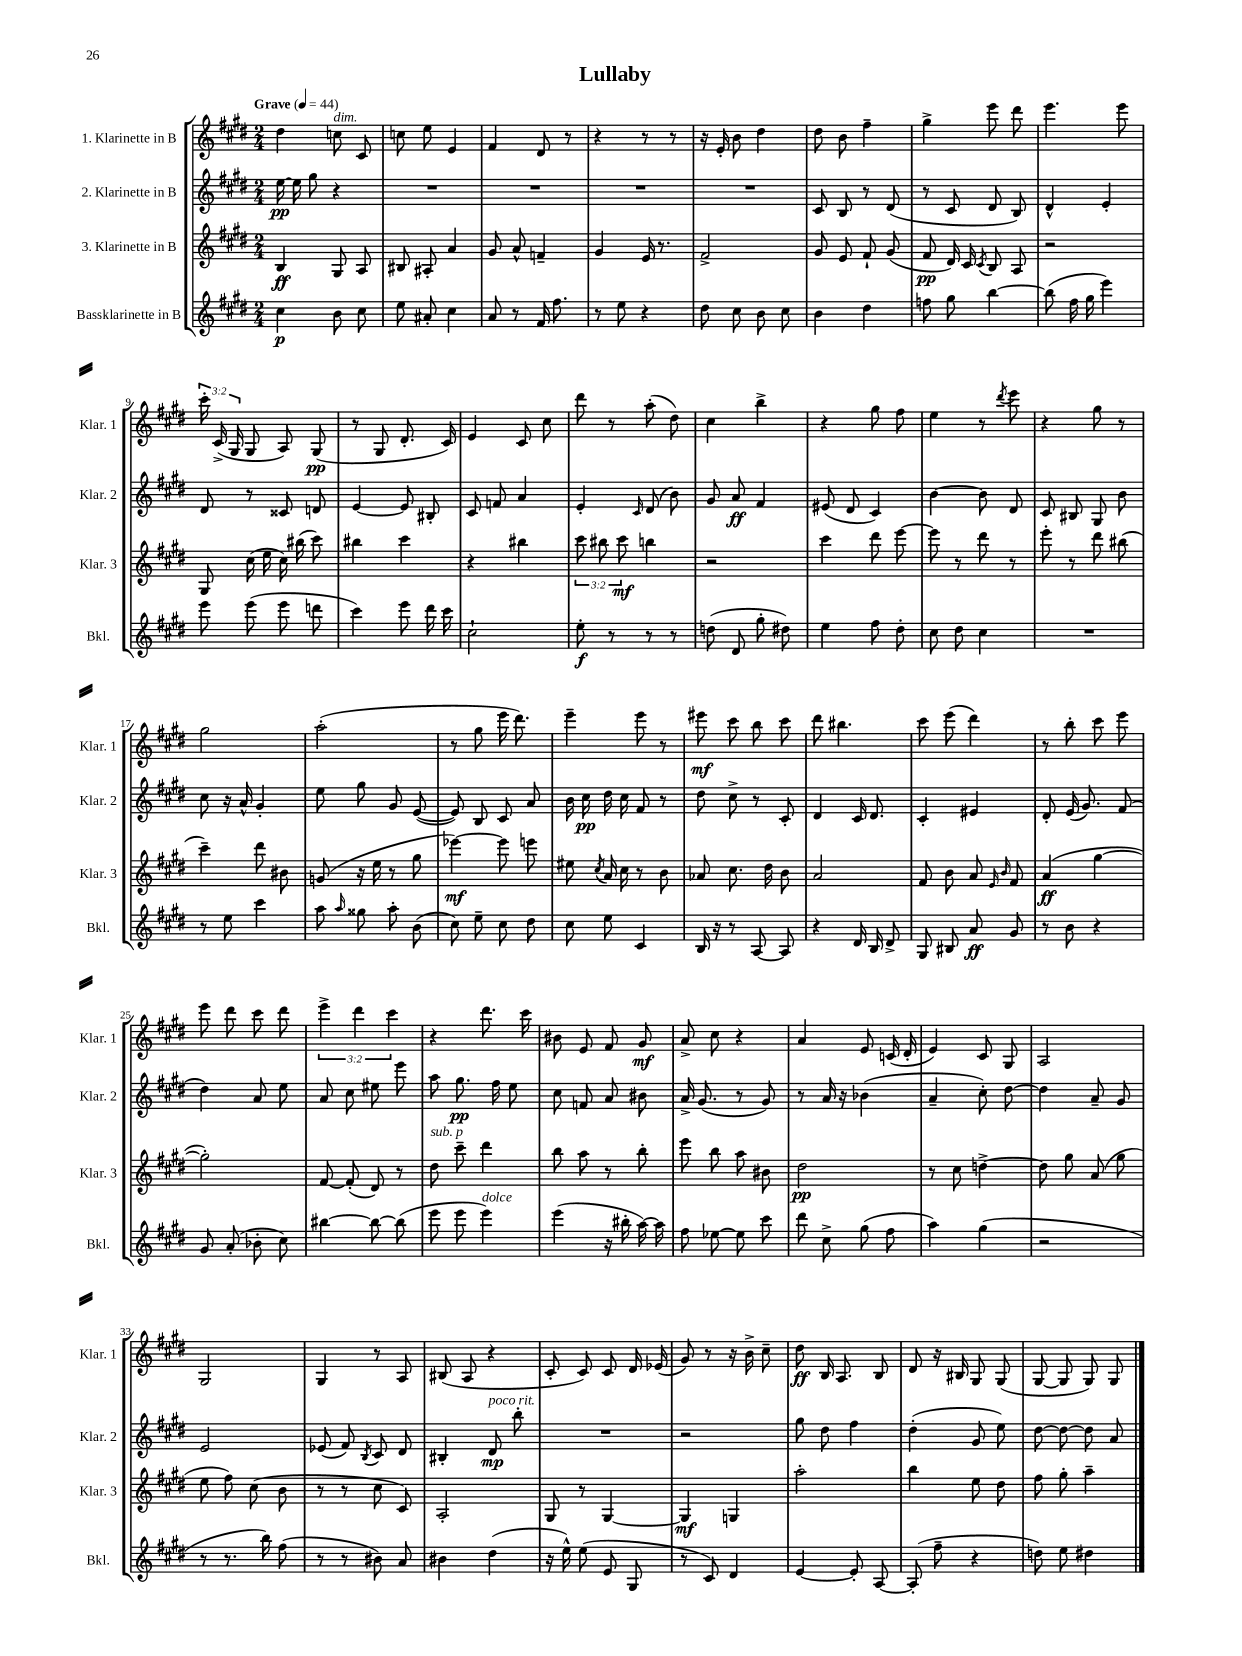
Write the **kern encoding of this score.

**kern	**kern	**kern	**kern
*staff4	*staff3	*staff2	*staff1
*clefG2	*clefG2	*clefG2	*clefG2
*k[f#c#g#d#]	*k[f#c#g#d#]	*k[f#c#g#d#]	*k[f#c#g#d#]
*M2/4	*M2/4	*M2/4	*M2/4
*MM44	*MM44	*MM44	*MM44
4cc#	4B	[16ee	4dd#
.	.	16ee]	.
.	.	8gg#	.
8b	8G#	4r	8cc
8cc#	8A	.	8c#
=	=	=	=
8ee	8B#	2r	8cc
8a#'	8A#'	.	8ee
4cc#	4a	.	4e
=	=	=	=
8a	8g#	2r	4f#
8r	8a^^	.	.
16f#	4f~	.	8d#
8.ff#	.	.	.
.	.	.	8r
=	=	=	=
8r	4g#	2r	4r
8ee	.	.	.
4r	16e	.	8r
.	8.r	.	.
.	.	.	8r
=	=	=	=
8dd#	2f#^	2r	16r
.	.	.	16e'
8cc#	.	.	8b
8b	.	.	4dd#
8cc#	.	.	.
=	=	=	=
4b	8g#	8c#	8dd#
.	8e	8B	8b
4dd#	8f#`	8r	4ff#~
.	(8g#	(8d#	.
=	=	=	=
8ff	8f#	8r	4gg#^
8gg#	16d#)	8c#	.
.	16c#	.	.
.	8qc#	.	.
[4bb	8B	8d#	8eee
.	8A	8B)	8ddd#
=	=	=	=
(8bb]	2r	4d#^^	4.eee
16ff#	.	.	.
16gg#	.	.	.
4eee)	.	4e'	.
.	.	.	8eee
=	=	=	=
8eee	8G#	8d#	24ccc#'
.	.	.	(24c#^
.	.	.	24G#
(8eee	(16cc#	8r	8G#
.	16ee	.	.
8eee	16cc#)	8c##	8A)
.	(16bb#	.	.
8ddd	8ccc#)	8d	(8G#
=	=	=	=
4ccc#)	4bb#	[4e	8r
.	.	.	8G#
8eee	4ccc#	8e]	8.d#'
16ddd#	.	8B#'	.
16ccc#	.	.	16c#)
=	=	=	=
2cc#`	4r	8c#	4e
.	.	8f	.
.	4bb#	4a	8c#
.	.	.	8cc#
=	=	=	=
8ee'	12ccc#	4e'	8ddd#
.	12bb#	.	.
8r	.	.	8r
.	12ccc#	.	.
.	.	16qqc#	.
8r	4bb	(8d#	(8aa'
8r	.	8b)	8dd#)
=	=	=	=
(8dd	2r	8g#	4cc#
8d#	.	8a	.
8gg#'	.	4f#	4bb^
8dd#)	.	.	.
=	=	=	=
4ee	4ccc#	(8e#	4r
.	.	8d#	.
8ff#	8ddd#	4c#)	8gg#
8dd#'	[8eee	.	8ff#
=	=	=	=
8cc#	8eee]	[4b	4ee
8dd#	8r	.	.
4cc#	8ddd#	8b]	8r
.	.	.	8qddd#
.	8r	8d#	8eee
=	=	=	=
2r	8eee'	8c#	4r
.	8r	8B#	.
.	8ddd#	8G#	8gg#
.	(8bb#	8b	8r
=	=	=	=
8r	4ccc#~)	8cc#	2gg#
8ee	.	16r	.
.	.	16a^^	.
4ccc#	8ddd#	4g#'	.
.	8b#	.	.
=	=	=	=
8aa	(8g	8ee	(2aa'
16qqaa	.	.	.
8gg##	16r	8gg#	.
.	16ee	.	.
8aa'	8r	8g#	.
(8b	8gg#	([8e	.
=	=	=	=
8cc#)	[4eee-)	8e])	8r
8ee~	.	8B	8gg#
8cc#	8eee-]	8c#	16eee
.	.	.	8.ddd#)
8dd#	8eee	8a	.
=	=	=	=
8cc#	8ee#	16b	4eee~
.	.	16cc#	.
.	8qcc#	.	.
8ee	16a	16dd#	.
.	16cc#	16cc#	.
4c#	8r	8f#	8eee
.	8b	8r	8r
=	=	=	=
16B	8a-	8dd#	8eee#
16r	.	.	.
8r	8.cc#	8cc#^	8ccc#
[8A	.	8r	8bb
.	16dd#	.	.
8A]	8b	8c#'	8ccc#
=	=	=	=
4r	2a	4d#	8ddd#
.	.	.	4.bb#
16d#	.	16c#	.
16B	.	8.d#	.
8d#^	.	.	.
=	=	=	=
8G#	8f#	4c#'	8ccc#
8B#	8b	.	(8eee
8a	8a	4e#	4ddd#)
.	16qqe	.	.
.	16qqb	.	.
8g#	8f#	.	.
=	=	=	=
8r	(4a	8d#'	8r
8b	.	(16e	8bb'
.	.	8.g#)	.
4r	[4gg#	.	8ccc#
.	.	(8f#	8eee
=	=	=	=
8g#	2gg#'])	4dd#)	8eee
(8a'	.	.	8ddd#
8b-'	.	8a	8ccc#
8cc#)	.	8ee	8ddd#
=	=	=	=
[4bb#	[8f#	8a	6eee^
.	(8f#']	8cc#	.
.	.	.	6ddd#
8bb#_	8d#)	8ee#	.
.	.	.	6ccc#
(8bb#]	8r	8eee	.
=	=	=	=
8eee	8dd#	8aa	4r
8eee	8ccc#~	8.gg#	.
4eee)	4ddd#	.	8.ddd#
.	.	16ff#	.
.	.	8ee	.
.	.	.	16ccc#
=	=	=	=
(4eee	8bb	8cc#	8b#
.	8aa	8f	8e
16r	8r	8a	8f#
16bb#'	.	.	.
[16aa)	8bb'	8b#	8g#
16aa]	.	.	.
=	=	=	=
8ff#	8eee	16a^	8a^
.	.	(8.g#	.
[8ee-	8bb	.	8cc#
8ee-]	8aa	8r	4r
8ccc#	8b#	8g#)	.
=	=	=	=
8ddd#	2dd#	8r	4a
8cc#^	.	16a	.
.	.	16r	.
(8gg#	.	(4b-	8e
8ff#	.	.	(16c
.	.	.	16d#'
=	=	=	=
4aa)	8r	4a~	4e)
.	8cc#	.	.
(4gg#	[4dd^	8cc#')	8c#
.	.	[8dd#	8G#
=	=	=	=
2r	8dd]	4dd#]	2A
.	8gg#	.	.
.	(8a	8a~	.
.	8gg#	8g#	.
=	=	=	=
8r	8ee	2e	2G#
8.r	8ff#)	.	.
.	(8cc#	.	.
16bb)	.	.	.
(8ff#	8b	.	.
=	=	=	=
8r	8r	(8e-	4G#
8r	8r	8f#)	.
.	.	8qB	.
8b#)	8cc#	8c#	8r
8a	8c#)	8d#	8A
=	=	=	=
4b#	2A'	4B#'	(8B#
.	.	.	8A
(4dd#	.	8d#	4r
.	.	8bb'	.
=	=	=	=
16r	8G#	2r	8c#'
16ee^^)	.	.	.
(8ee	8r	.	8c#)
8e	[4G#	.	8c#
8G#	.	.	16d#
.	.	.	(16e-
=	=	=	=
8r	4G#]	2r	8g#)
8c#)	.	.	8r
4d#	4G	.	16r
.	.	.	16b^
.	.	.	8cc#~
=	=	=	=
[4e	2aa'	8gg#	8dd#
.	.	8dd#	16B
.	.	.	8.A
8e']	.	4ff#	.
[8A	.	.	8B
=	=	=	=
(8A']	4bb	(4dd#'	8d#
8ff#~	.	.	16r
.	.	.	16B#
4r	8ee	8g#	8G#
.	8dd#	8ee)	(8G#
=	=	=	=
8dd)	8ff#	[8dd#	[8G#
8ee	8gg#'	8dd#_	8G#]
4dd#	4aa~	8dd#]	8G#)
.	.	8a	8G#
==	==	==	==
*-	*-	*-	*-
